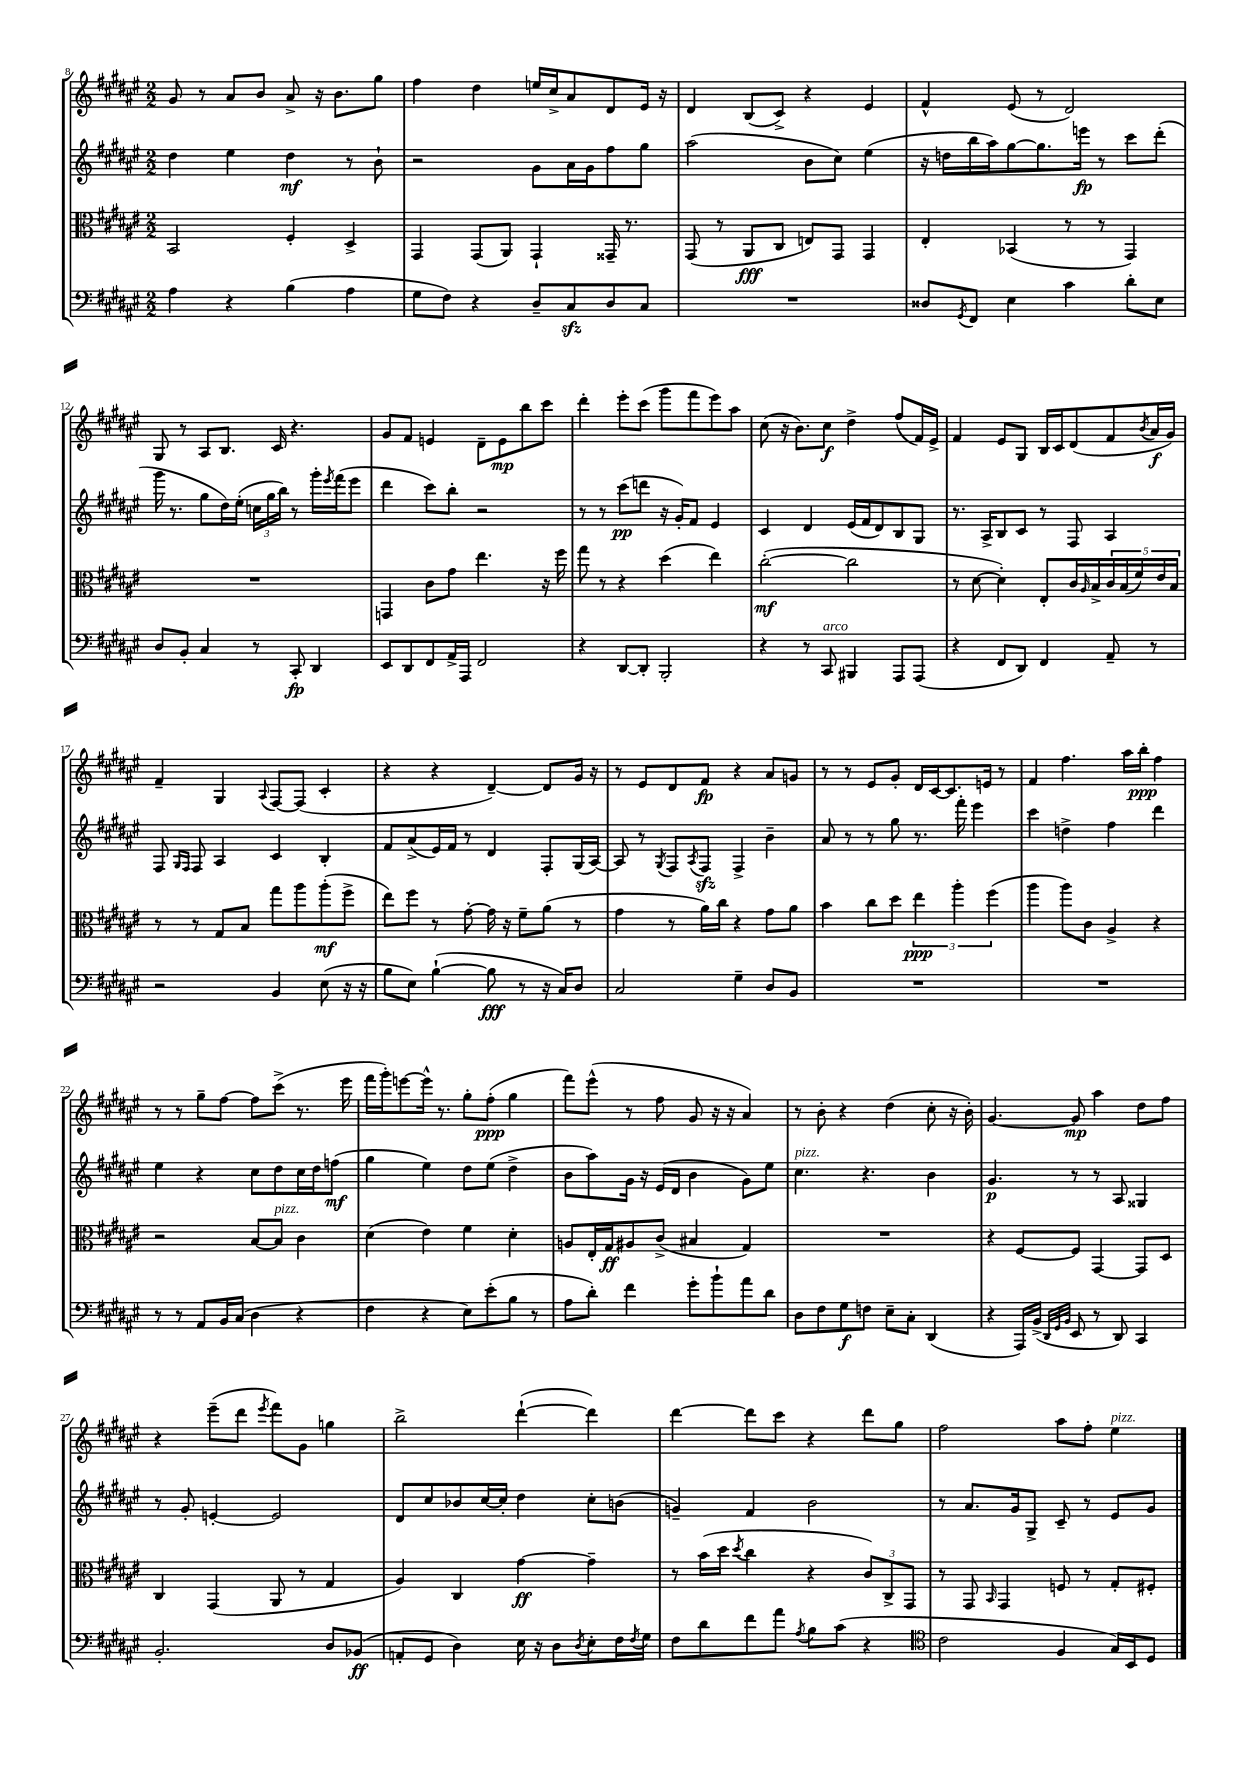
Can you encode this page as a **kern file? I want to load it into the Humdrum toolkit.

**kern	**kern	**kern	**kern
*staff4	*staff3	*staff2	*staff1
*clefF4	*clefC3	*clefG2	*clefG2
*k[f#c#g#d#a#e#]	*k[f#c#g#d#a#e#]	*k[f#c#g#d#a#e#]	*k[f#c#g#d#a#e#]
*M2/2	*M2/2	*M2/2	*M2/2
4A#	2BB	4dd#	8g#
.	.	.	8r
4r	.	4ee#	8a#
.	.	.	8b
(4B	4F#'	4dd#	8a#^
.	.	.	16r
.	.	.	8.b
4A#	4D#^	8r	.
.	.	8b`	8gg#
=	=	=	=
8G#	4GG#	2r	4ff#
8F#)	.	.	.
4r	(8GG#	.	4dd#
.	8AA#)	.	.
8D#~	4GG#`	8g#	16ee
.	.	.	16cc#^
8C#	.	16a#	8a#
.	.	16g#	.
8D#	16GG##~	8ff#	8d#
.	8.r	.	.
8C#	.	8gg#	16e#
.	.	.	16r
=	=	=	=
1r	(8GG#	(2aa#	4d#
.	8r	.	.
.	8AA#	.	(8B
.	8C#	.	8c#^)
.	8E)	8b	4r
.	8GG#	8cc#)	.
.	4GG#	(4ee#	4e#
=	=	=	=
8D##	4E#'	16r	4f#^^
.	.	16dd	.
8qGG#	.	.	.
8FF#	.	16bb	.
.	.	16aa#)	.
4E#	(4BB-	[8gg#	(8e#
.	.	8.gg#]	8r
4c#	8r	.	2d#)
.	.	16eee	.
.	8r	8r	.
8d#'	4GG#)	8ccc#	.
8E#	.	(8ddd#'	.
=	=	=	=
8D#	1r	16ggg#	8G#
.	.	8.r	.
8BB'	.	.	8r
4C#	.	8gg#	8A#
.	.	16dd#)	8.B
.	.	(16ee#'	.
8r	.	24cc	.
.	.	24gg#	.
.	.	.	16c#
.	.	24bb)	.
8CC#'	.	8r	4.r
4DD#	.	16ggg#'	.
.	.	8qeee#	.
.	.	(16fff#	.
.	.	8eee#	.
=	=	=	=
8EE#	4GG	4ddd#	8g#
8DD#	.	.	8f#
8FF#	8c#	8ccc#)	4e
16AA#^	8g#	8bb'	.
16AAA#	.	.	.
2FF#	4.ee#	2r	8d#~
.	.	.	8e
.	.	.	8bb
.	16r	.	8ccc#
.	16ff#	.	.
=	=	=	=
4r	8gg#	8r	4ddd#'
.	8r	8r	.
[8DD#	4r	(8ccc#	8eee#'
8DD#']	.	8ddd	(8ccc#
2BBB'	(4dd#	16r	8ggg#
.	.	16g#')	.
.	.	8f#	8fff#
.	4ee#)	4e#	8eee#)
.	.	.	8aa#
=	=	=	=
4r	([2cc#'	4c#	(8cc#
.	.	.	16r
.	.	.	8.b)
8r	.	4d#	.
8CC#	.	.	8cc#
4BBB#	2cc#]	(16e#	4dd#^
.	.	16f#	.
.	.	8d#)	.
8AAA#	.	8B	(8ff#
(8AAA#	.	8G#	16f#)
.	.	.	16e#^
=	=	=	=
4r	8r	8.r	4f#
.	[8d#	.	.
.	.	16A#^	.
8FF#	4d#'])	8B	8e#
8DD#)	.	8c#	8G#
4FF#	8E#'	8r	16B
.	.	.	16c#
.	16c#	8F#	(8d#
.	16qqA#	.	.
.	16B^	.	.
8AA#~	20c#	4A#	8f#
.	(20B	.	.
.	20f#)	.	.
.	.	.	8qb
8r	.	.	16a#
.	20e#	.	.
.	.	.	16g#)
.	20B	.	.
=	=	=	=
2r	8r	8F#	4f#~
.	.	16qqG#	.
.	.	16qqF#	.
.	8r	8F#	.
.	8G#	4A#	4G#
.	8B	.	.
.	.	.	8qqA#
4BB	8gg#	4c#	[8F#
.	8aa#	.	(8F#]
(8E#	(8aa#'	4B'	4c#'
16r	8ff#^	.	.
16r	.	.	.
=	=	=	=
8B	8ee#)	8f#	4r
8E#)	8ff#	(8a#^	.
([4B`	8r	16e#)	4r
.	.	16f#	.
.	[8g#'	8r	.
8B]	16g#]	4d#	[4d#~)
.	16r	.	.
8r	8f#~	.	.
16r	(8a#	8F#'	8d#]
16C#)	.	.	.
8D#	8r	(16G#	16g#
.	.	[16A#)	16r
=	=	=	=
2C#	4g#	8A#]	8r
.	.	8r	8e#
.	.	8qG#	.
.	8r	8F#	8d#
.	.	8qA#	.
.	16a#)	8F#	8f#
.	16cc#	.	.
4G#~	4r	4F#^	4r
8D#	8g#	4b~	8a#
8BB	8a#	.	8g
=	=	=	=
1r	4b	8a#	8r
.	.	8r	8r
.	8cc#	8r	8e#
.	8dd#	8gg#	8g#'
.	6ee#	8.r	16d#
.	.	.	[16c#
.	.	.	8.c#]
.	6aa#'	.	.
.	.	16fff#'	.
.	.	4eee#	.
.	.	.	16e
.	(6ff#	.	.
.	.	.	8r
=	=	=	=
1r	4aa#	4ccc#	4f#
.	8aa#)	4dd^	4.ff#
.	8c#	.	.
.	4A#^	4ff#	.
.	.	.	16aa#
.	.	.	16bb'
.	4r	4ddd#	4ff#
=	=	=	=
8r	2r	4ee#	8r
8r	.	.	8r
8AA#	.	4r	8gg#~
16BB	.	.	[8ff#
(16C#	.	.	.
4D#	[8B	8cc#	8ff#]
.	8B]	8dd#	(8ccc#^
4r	4c#	16cc#	8.r
.	.	16dd#	.
.	.	(8ff	.
.	.	.	16eee#
=	=	=	=
4F#	(4d#	4gg#	16fff#
.	.	.	16ggg#')
.	.	.	[8eee
4r	4e#)	4ee#)	16eee^^]
.	.	.	8.r
8E#)	4f#	8dd#	8gg#'
(8e#'	.	(8ee#	(8ff#'
8B	4d#'	4dd#^	4gg#
8r	.	.	.
=	=	=	=
8A#	8A	8b	8fff#)
8d#')	16E#'	8aa#)	(8eee#^^
.	16G#	.	.
4f#	8A#	16g#	8r
.	.	16r	.
.	(8c#^	(16e#	8ff#
.	.	16d#	.
8g#'	4B#	4b	8g#
8b`	.	.	16r
.	.	.	16r
8a#	4G#)	8g#)	4a#)
8d#	.	8ee#	.
=	=	=	=
8D#	1r	4.cc#	8r
8F#	.	.	8b'
8G#	.	.	4r
8F	.	4.r	.
8E#~	.	.	(4dd#
8C#'	.	.	.
(4DD#	.	4b	8cc#'
.	.	.	16r
.	.	.	16b')
=	=	=	=
4r	4r	4.g#	[4.g#
16AAA#)	[8F#	.	.
(16BB^	.	.	.
32qqDD#	.	.	.
32qqGG#	.	.	.
32qqBB	.	.	.
8EE#	8F#]	8r	8g#]
8r	[4GG#	8r	4aa#
8DD#)	.	8A#	.
4CC#	8GG#]	4G##	8dd#
.	8D#	.	8ff#
=	=	=	=
2.BB'	4C#	8r	4r
.	.	8g#'	.
.	(4GG#	[4e'	(8eee#~
.	.	.	8ddd#
.	.	.	8qeee#
.	8AA#	2e]	8fff#)
.	8r	.	8g#
8D#	4G#	.	4gg
(8BB-	.	.	.
=	=	=	=
8AA'	4A#)	8d#	2bb^
8GG#	.	8cc#	.
4D#)	4C#	8b-	.
.	.	[16cc#	.
.	.	16cc#']	.
16E#	[4g#	4dd#	([4ddd#`
16r	.	.	.
8D#	.	.	.
8qD#	.	.	.
8E#'	4g#~]	8cc#'	4ddd#])
16F#	.	(8b	.
8qF#	.	.	.
16G#	.	.	.
=	=	=	=
8F#	8r	4g~)	[4ddd#
8d#	(16b	.	.
.	16dd#	.	.
.	8qdd#	.	.
8f#	4cc#	4f#	8ddd#]
8a#	.	.	8ccc#
8qA#	.	.	.
8B	4r	2b	4r
(8c#	.	.	.
4r	12c#)	.	8ddd#
.	12C#^	.	.
.	.	.	8gg#
.	12GG#	.	.
=	=	=	=
*clefC4	*	*	*
2c#	8r	8r	2ff#
.	8GG#	8.a#	.
.	16qqBB	.	.
.	4GG#	.	.
.	.	16g#	.
.	.	8G#^	.
4F#	8F	8c#~	8aa#
.	8r	8r	8ff#'
16G#)	8G#'	8e#	4ee#
16BB	.	.	.
8D#	8F#'	8g#	.
==	==	==	==
*-	*-	*-	*-
